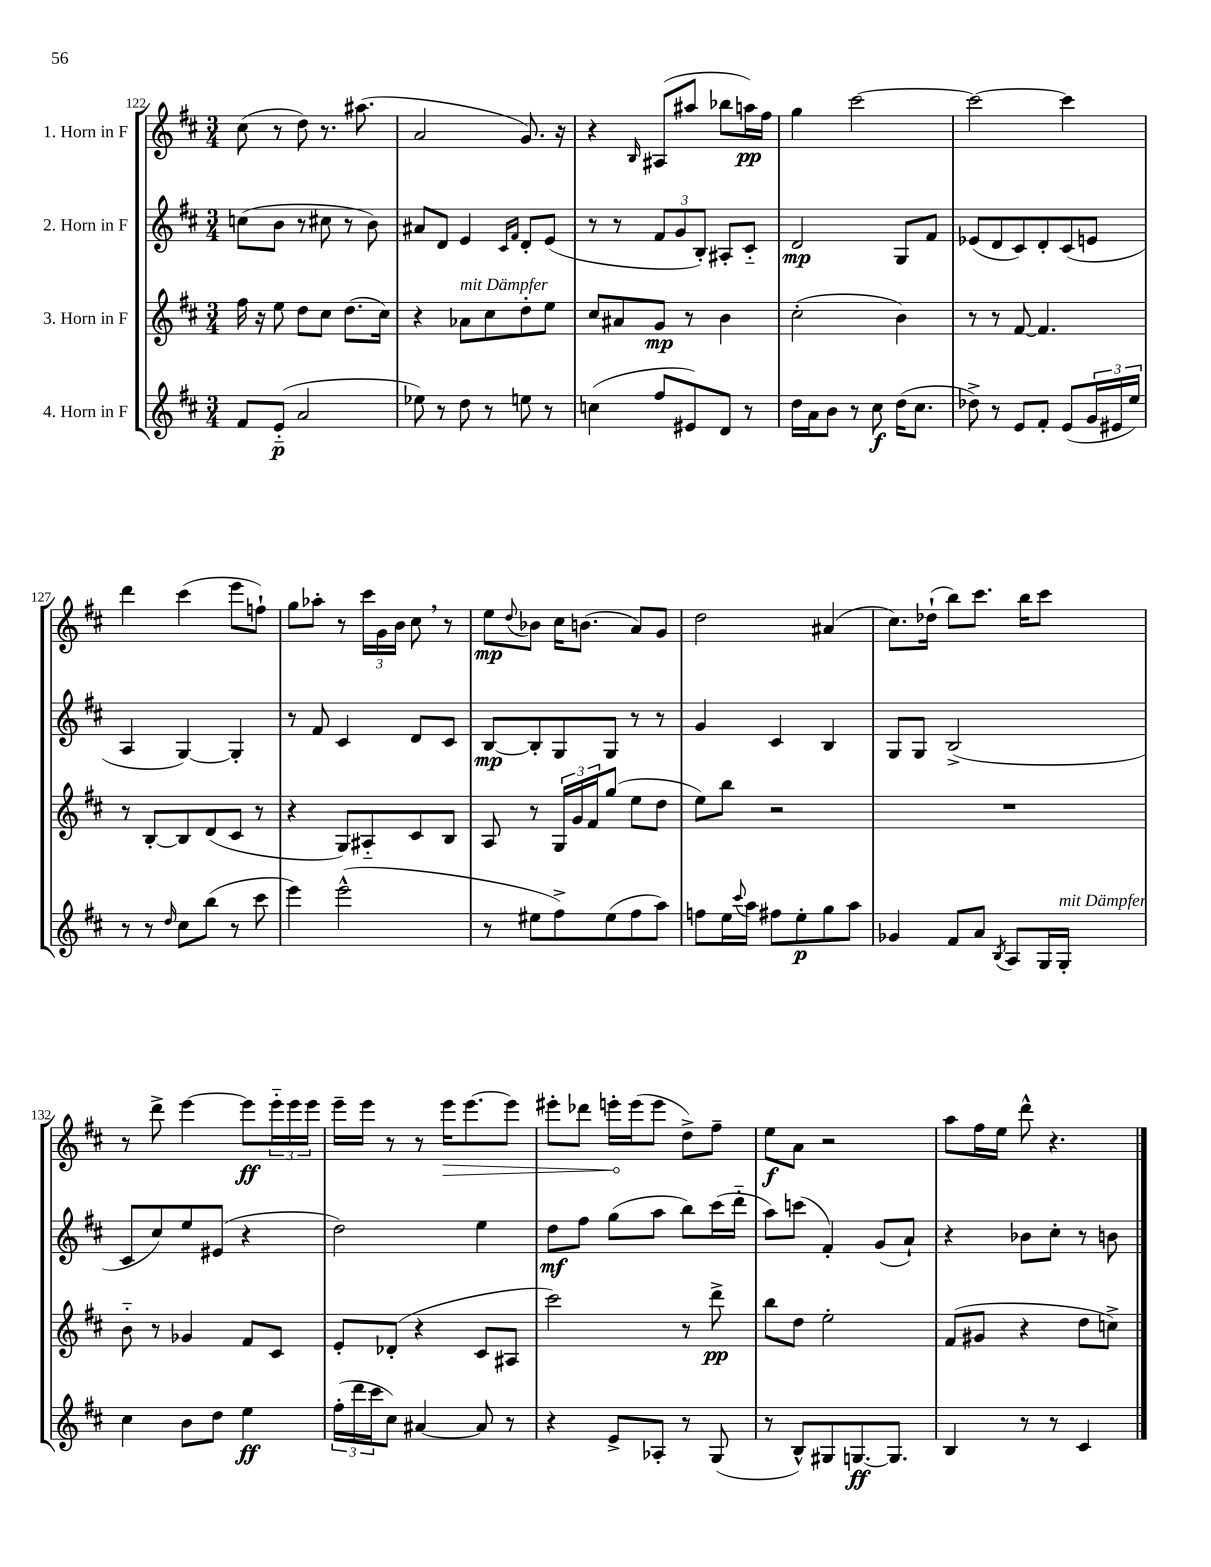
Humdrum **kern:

**kern	**kern	**kern	**kern
*staff4	*staff3	*staff2	*staff1
*clefG2	*clefG2	*clefG2	*clefG2
*k[f#c#]	*k[f#c#]	*k[f#c#]	*k[f#c#]
*M3/4	*M3/4	*M3/4	*M3/4
8f#	16ff#	(8cc	(8cc#
.	16r	.	.
(8e'~	8ee	8b	8r
2a	8dd	8r	8dd)
.	8cc#	8cc#	8.r
.	(8.dd	8r	.
.	.	.	(8.aa#
.	.	8b)	.
.	16cc#)	.	.
=	=	=	=
8ee-)	4r	8a#	2a
8r	.	8d	.
8dd	8a-	4e	.
8r	8cc#	.	.
.	.	16qqc#	.
.	.	16qqf#	.
8ee	8dd'	8d'	8.g)
8r	8ee	(8e	.
.	.	.	16r
=	=	=	=
(4cc	8cc#	8r	4r
.	8a#	8r	.
.	.	.	16qqB
8ff#	8g	12f#	(8A#
.	.	12g	.
8e#)	8r	.	8aa#
.	.	12B')	.
8d	4b	8A#'	8bb-
8r	.	8c#'~	16aa)
.	.	.	16ff#
=	=	=	=
16dd	(2cc#'	2d	4gg
16a	.	.	.
8b	.	.	.
8r	.	.	[2ccc#
8cc#	.	.	.
(16dd	4b)	8G	.
8.cc#	.	.	.
.	.	8f#	.
=	=	=	=
8dd-^)	8r	(8e-	2ccc#_
8r	8r	8d	.
8e	[8f#	8c#)	.
8f#'	4.f#]	8d'	.
(8e	.	(8c#	4ccc#]
24g	.	8e	.
24e#	.	.	.
24ee)	.	.	.
=	=	=	=
8r	8r	4A	4ddd
8r	[8B'	.	.
16qqdd	.	.	.
8cc#	8B]	[4G)	(4ccc#
(8bb	(8d	.	.
8r	8c#	4G']	8eee
8ccc#	8r	.	8ff`)
=	=	=	=
4eee)	4r	8r	8gg
.	.	8f#	8aa-'
(2eee^^	8G)	4c#	8r
.	8A#'~	.	24ccc#
.	.	.	24g
.	.	.	24b
.	8c#	8d	8cc#
.	8B	8c#	8r
=	=	=	=
8r	8A	[8B	8ee
.	.	.	8qqdd
8ee#	8r	8B']	8b-
8ff#^)	24G	8G	16cc#
.	24g	.	.
.	.	.	(8.b
.	24f#	.	.
(8ee#	(8gg	8G	.
8ff#	8ee	8r	8a)
8aa)	8dd	8r	8g
=	=	=	=
8ff	8ee)	4g	2dd
16ee	8bb	.	.
8qqccc#	.	.	.
16aa	.	.	.
8ff#	2r	4c#	.
8ee'	.	.	.
8gg	.	4B	(4a#
8aa	.	.	.
=	=	=	=
4g-	2.r	8G	8.cc#)
.	.	8G	.
.	.	.	(16dd-`
8f#	.	(2B^	8bb)
8a	.	.	8.ccc#
8qB	.	.	.
8A	.	.	.
.	.	.	16bb
16G	.	.	8ccc#
16G'	.	.	.
=	=	=	=
4cc#	8b'~	8c#	8r
.	8r	8cc#)	8ddd^
8b	4g-	8ee	[4eee
8dd	.	(8e#	.
4ee	8f#	4r	8eee]
.	8c#	.	24eee'~
.	.	.	24eee
.	.	.	24eee
=	=	=	=
(24ff#'	8e'	2dd)	16eee~
24ddd	.	.	.
.	.	.	16eee
24ccc#	.	.	.
8cc#)	(8d-'	.	8r
[4a#	4r	.	8r
.	.	.	16eee
.	.	.	[8.eee
8a#]	8c#	4ee	.
8r	8A#	.	8eee]
=	=	=	=
4r	2ccc#)	8dd	8eee#'
.	.	8ff#	8ddd-
8e^	.	(8gg	16eee'
.	.	.	(16eee
8A-'	.	8aa	8eee
8r	8r	8bb)	8dd^)
(8G	8ddd^	(16ccc#	8ff#~
.	.	16ddd'~	.
=	=	=	=
8r	8bb	8aa)	8ee
8B^^)	8dd	(8ccc	8a
8G#	2ee'	4f#')	2r
[8.G	.	.	.
.	.	(8g	.
8.G]	.	.	.
.	.	8a`)	.
=	=	=	=
4B	(8f#	4r	8aa
.	8g#	.	16ff#
.	.	.	16ee
8r	4r	8b-	8ddd^^
8r	.	8cc#'	4.r
4c#	8dd	8r	.
.	8cc^)	8b	.
==	==	==	==
*-	*-	*-	*-
